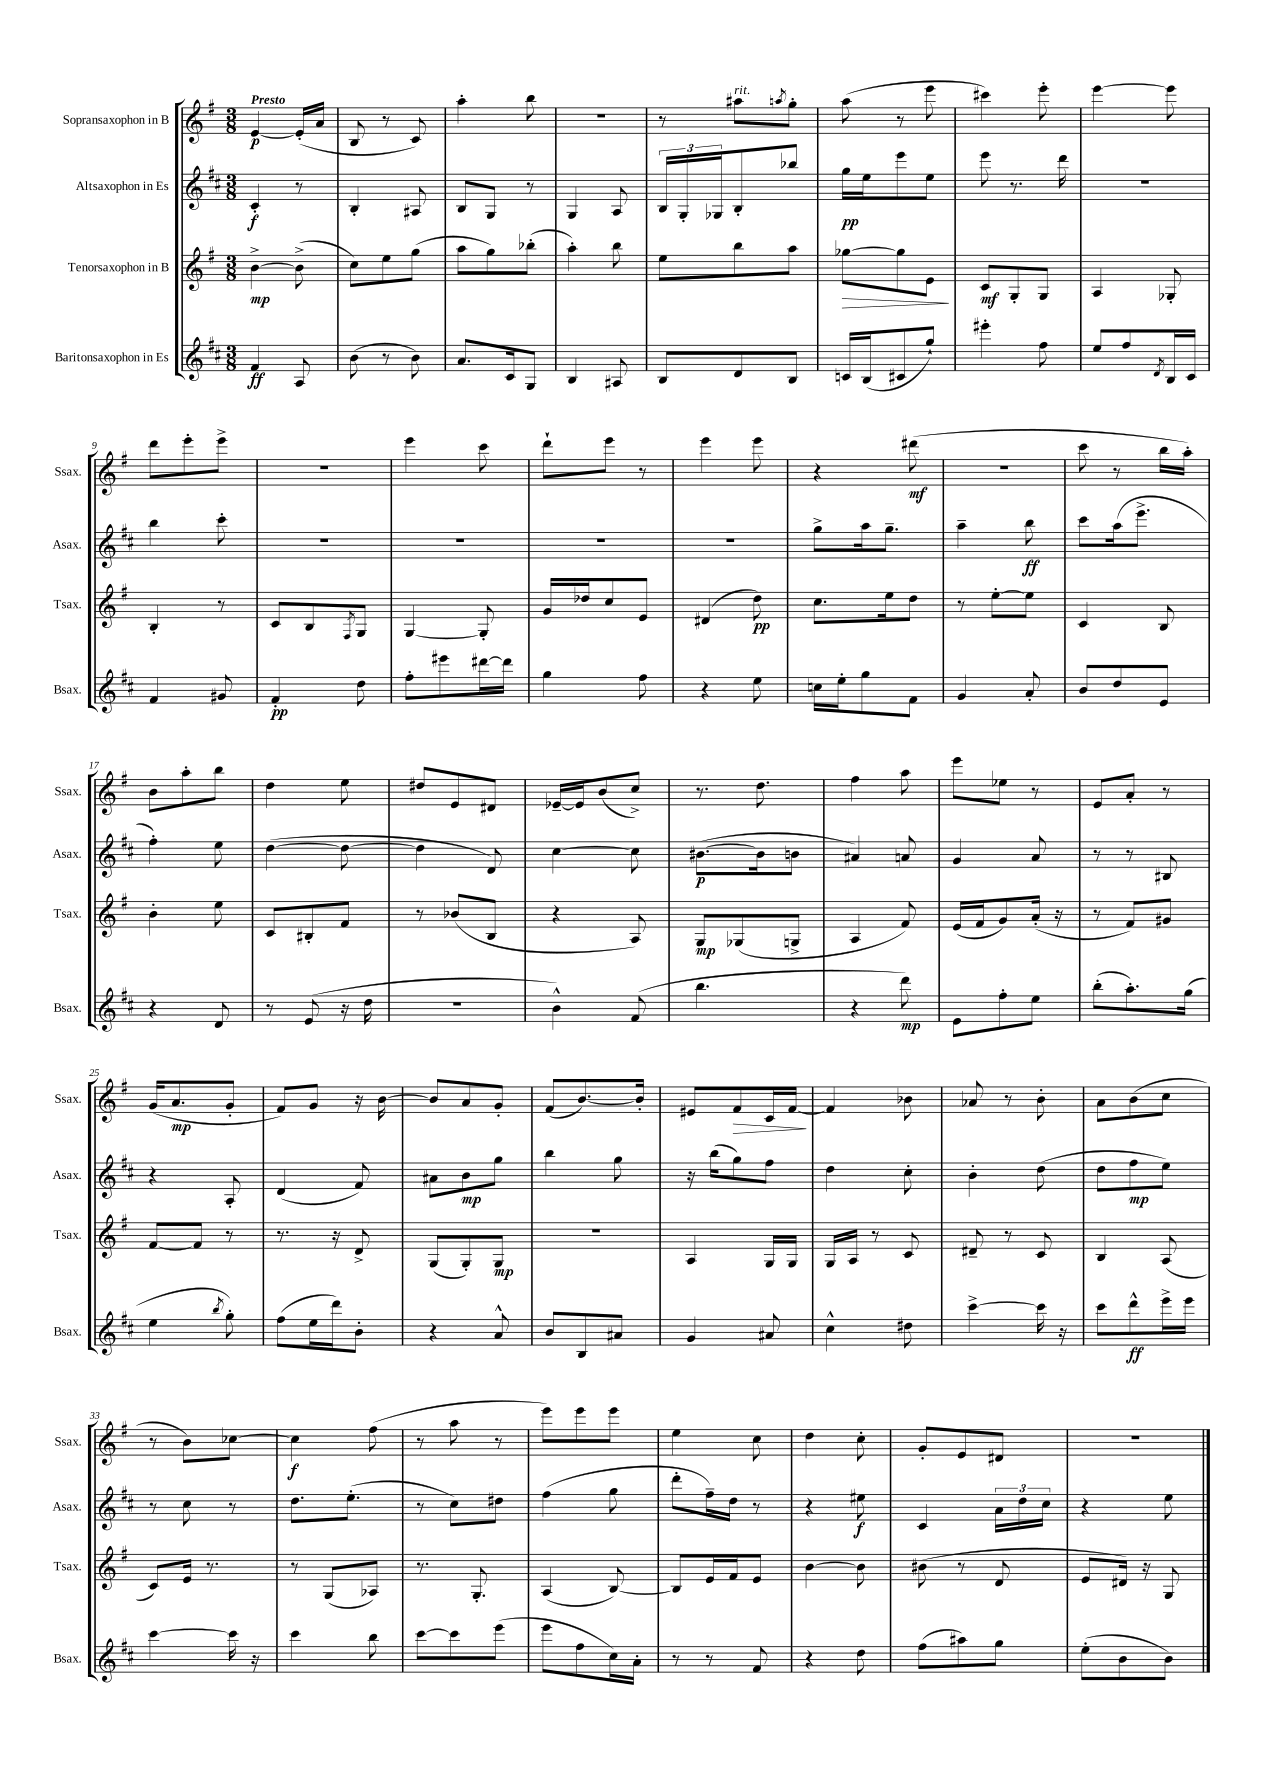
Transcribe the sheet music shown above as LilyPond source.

<<
\new StaffGroup <<
\new Staff = "s0" \with { instrumentName = "Sopransaxophon in B" shortInstrumentName = "Ssax." } {
    \clef treble \key g \major \numericTimeSignature \time 3/8 \tempo "Presto"
    e'4~\p e'16-.( a'16 |
    b8 r8 c'8) |
    a''4-. b''8 |
    R4. |
    r8 ais''8^\markup { \italic "rit." } \acciaccatura { a''8 } g''8-. |
    a''8( r8 e'''8 |
    cis'''4) e'''8-. |
    e'''4~ e'''8 |
    d'''8 e'''8-. e'''8-> |
    R4. |
    e'''4 c'''8 |
    d'''8-! e'''8 r8 |
    e'''4 e'''8 |
    r4 dis'''8\mf( |
    R4. |
    c'''8 r8 b''16 a''16-.) |
    b'8 a''8-. b''8 |
    d''4 e''8 |
    dis''8 e'8 dis'8 |
    ees'16~-- ees'16 b'8( c''8->) |
    r8. d''8. |
    fis''4 a''8 |
    e'''8 ees''8 r8 |
    e'8 a'8-. r8 |
    g'16( a'8.\mp g'8-. |
    fis'8) g'8 r16 b'16~ |
    b'8 a'8 g'8-. |
    fis'8( b'8.~) b'16-. |
    eis'8 fis'8\> c'16 fis'16~\! |
    fis'4 bes'8 |
    aes'8 r8 b'8-. |
    a'8 b'8( c''8 |
    r8 b'8) ces''8~ |
    ces''4\f fis''8( |
    r8 a''8 r8 |
    e'''8) e'''8 e'''8 |
    e''4 c''8 |
    d''4 c''8-. |
    g'8-. e'8 dis'8 |
    R4. \bar "|." |
}
\new Staff = "s1" \with { instrumentName = "Altsaxophon in Es" shortInstrumentName = "Asax." } {
    \clef treble \key d \major \numericTimeSignature \time 3/8
    cis'4-.\f r8 |
    b4-. ais8 |
    b8 g8 r8 |
    g4 a8 |
    \tuplet 3/2 { b16 g16-. ges16 } b8-. bes''8 |
    g''16\pp e''16 e'''8 e''8 |
    e'''8 r8. d'''16 |
    R4. |
    b''4 cis'''8-. |
    R4. |
    R4. |
    R4. |
    R4. |
    g''8-> a''16 g''8.-- |
    a''4-- b''8\ff |
    cis'''8 a''16( e'''8.-> |
    fis''4-.) e''8 |
    d''4~( d''8~ |
    d''4 d'8) |
    cis''4~ cis''8 |
    bis'8.~\p( bis'16 b'8 |
    ais'4) a'8 |
    g'4 a'8 |
    r8 r8 bis8 |
    r4 a8-. |
    d'4( fis'8) |
    ais'8 b'8\mp g''8 |
    b''4 g''8 |
    r16 b''16( g''8) fis''8 |
    d''4 cis''8-. |
    b'4-. d''8( |
    d''8 fis''8\mp e''8) |
    r8 cis''8 r8 |
    d''8. e''8.-.( |
    r8 cis''8) dis''8 |
    fis''4( g''8 |
    d'''8-. fis''16--) d''16 r8 |
    r4 eis''8\f |
    cis'4 \tuplet 3/2 { a'16 d''16 cis''16 } |
    r4 e''8 \bar "|." |
}
\new Staff = "s2" \with { instrumentName = "Tenorsaxophon in B" shortInstrumentName = "Tsax." } {
    \clef treble \key g \major \numericTimeSignature \time 3/8
    b'4~->\mp b'8->( |
    c''8) e''8 g''8( |
    a''8 g''8) bes''8-.( |
    a''4-.) b''8 |
    e''8 b''8 a''8 |
    ges''8~\> ges''8 e'8\! |
    c'8\mf g8-. g8 |
    a4 ges8-. |
    b4-. r8 |
    c'8 b8 \acciaccatura { fis8 } g8 |
    g4~ g8-. |
    g'16 des''16 c''8 e'8 |
    dis'4( d''8\pp) |
    c''8. e''16 d''8 |
    r8 e''8~-. e''8 |
    c'4 b8 |
    b'4-. e''8 |
    c'8 bis8-. fis'8 |
    r8 bes'8( b8 |
    r4 a8) |
    g8\mp ges8( g8-> |
    a4 fis'8) |
    e'16( fis'16 g'8) a'16-.( r16 |
    r8 fis'8) gis'8 |
    fis'8~ fis'8 r8 |
    r8. r16 d'8-> |
    g8( g8-.) g8\mp |
    R4. |
    a4 g16 g16 |
    g16 a16 r8 c'8 |
    dis'8-- r8 c'8 |
    b4 a8( |
    c'8) e'16 r8. |
    r8 g8( aes8) |
    r8. g8.-. |
    a4( b8~) |
    b8 e'16 fis'16 e'8 |
    b'4~ b'8 |
    bis'8( r8 d'8 |
    e'8 dis'16) r16 g8 \bar "|." |
}
\new Staff = "s3" \with { instrumentName = "Baritonsaxophon in Es" shortInstrumentName = "Bsax." } {
    \clef treble \key d \major \numericTimeSignature \time 3/8
    fis'4\ff a8 |
    b'8( r8 b'8) |
    a'8. cis'16 g8 |
    b4 ais8 |
    b8 d'8 b8 |
    c'16 b16( cis'8 g''8-!) |
    eis'''4-. fis''8 |
    e''8 fis''8 \acciaccatura { d'8 } b16 cis'16 |
    fis'4 gis'8 |
    fis'4-.\pp d''8 |
    fis''8-. eis'''8 dis'''16~ dis'''16 |
    g''4 fis''8 |
    r4 e''8 |
    c''16 e''16-. g''8 fis'8 |
    g'4 a'8-. |
    b'8 d''8 e'8 |
    r4 d'8 |
    r8 e'8( r16 d''16 |
    R4. |
    b'4-^) fis'8( |
    b''4. |
    r4 d'''8\mp) |
    e'8 fis''8-. e''8 |
    b''8-.( a''8.-.) g''16( |
    e''4 \acciaccatura { b''8 } g''8-.) |
    fis''8( e''16 d'''16) b'8-. |
    r4 a'8-^ |
    b'8 b8 ais'8 |
    g'4 ais'8 |
    cis''4-^ dis''8 |
    cis'''4~-> cis'''16 r16 |
    cis'''8 d'''8-^\ff e'''16-> e'''16 |
    cis'''4~ cis'''16 r16 |
    cis'''4 b''8 |
    cis'''8~ cis'''8 e'''8( |
    e'''8 fis''8 cis''16) a'16-. |
    r8 r8 fis'8 |
    r4 d''8 |
    fis''8( ais''8) g''8 |
    e''8-.( b'8 b'8) \bar "|." |
}
>>
>>
